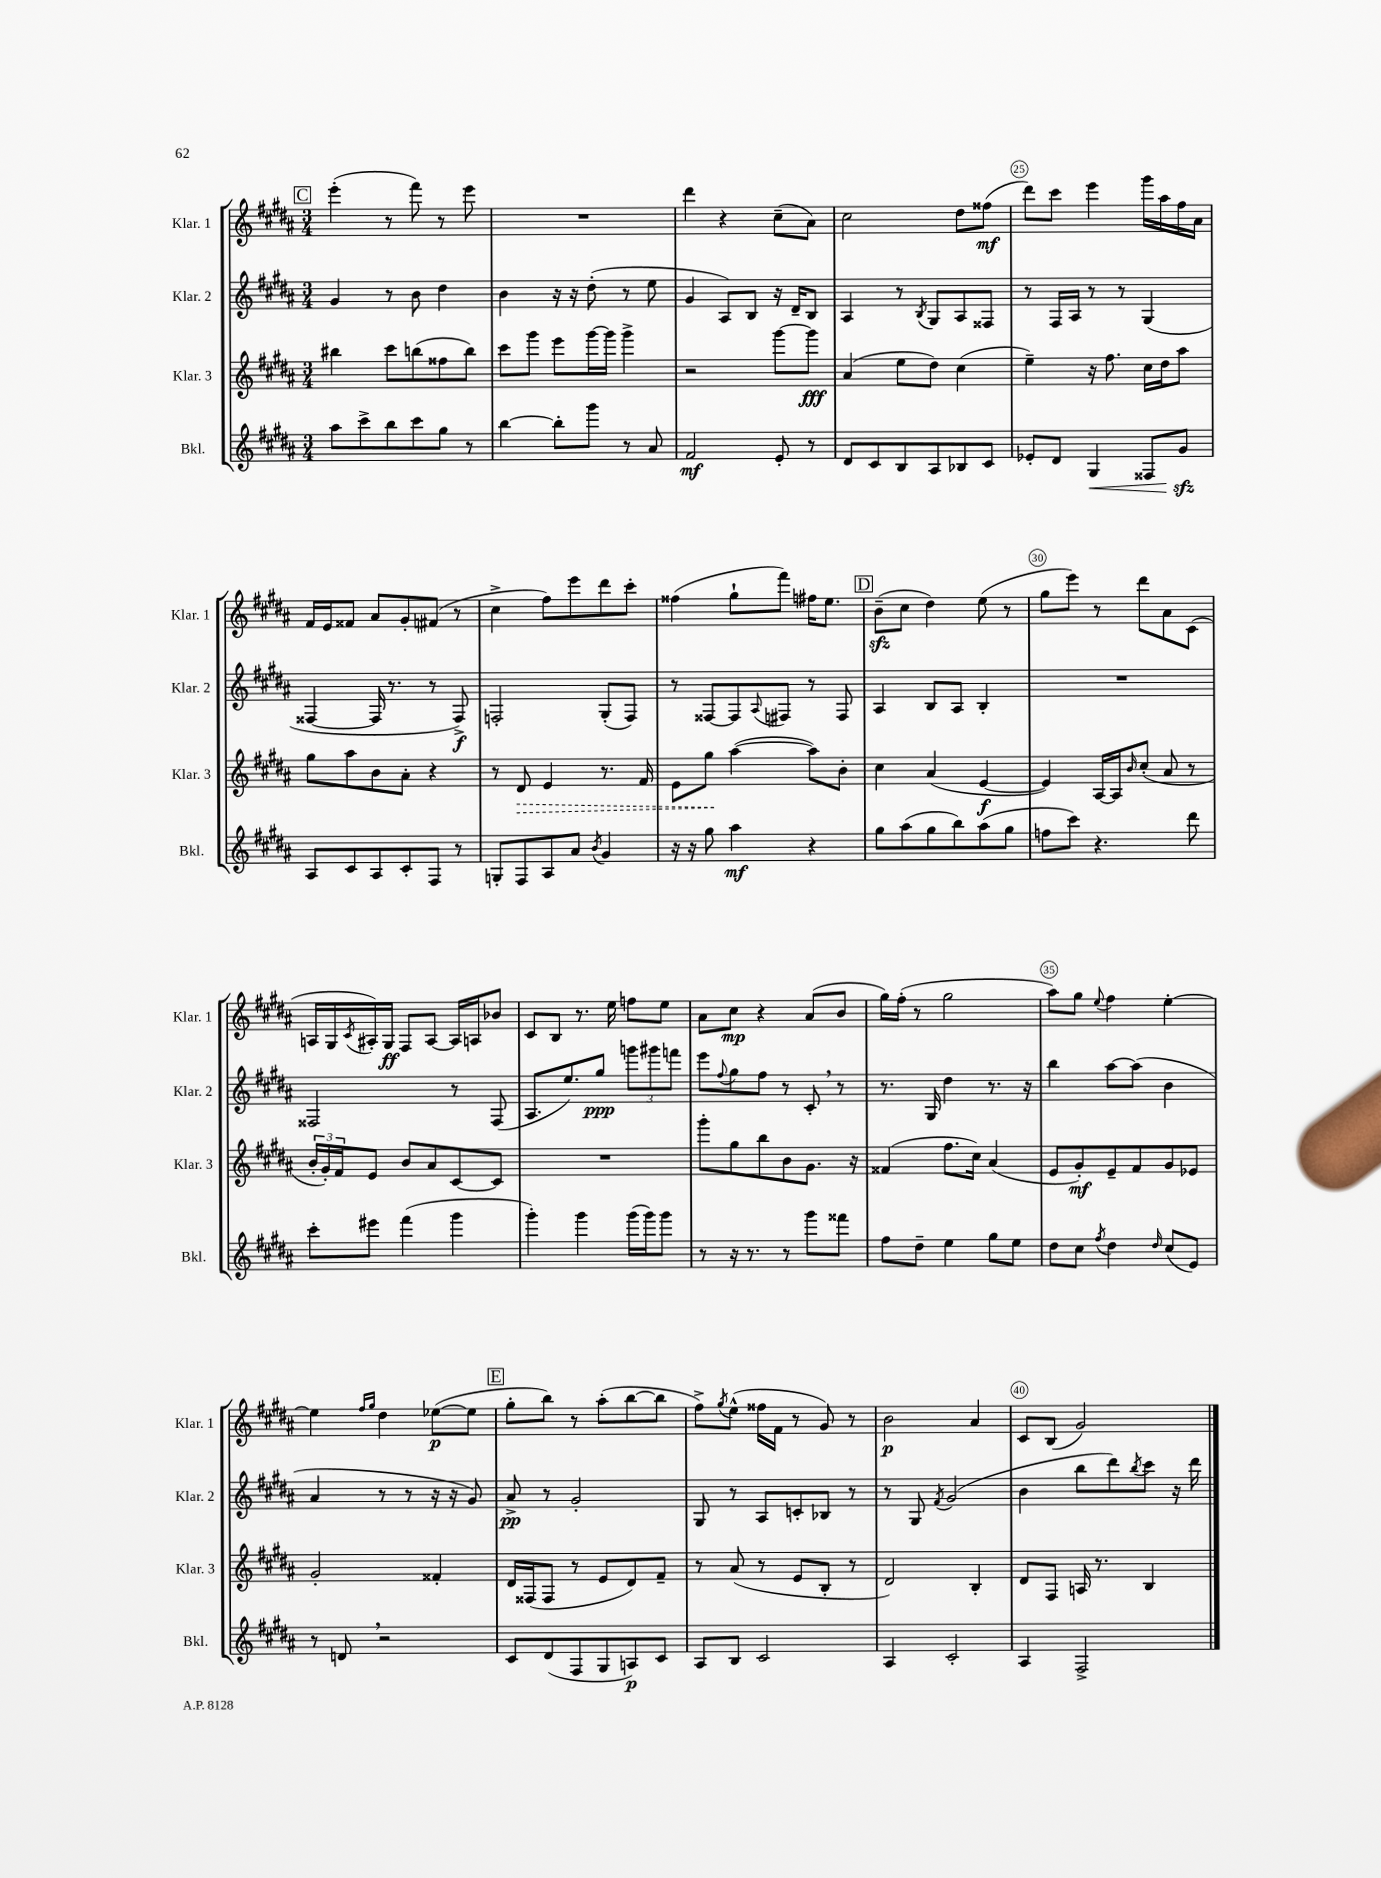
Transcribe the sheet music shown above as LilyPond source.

<<
\new StaffGroup <<
\new Staff = "s0" \with { instrumentName = "Klar. 1" shortInstrumentName = "Klar. 1" } {
    \clef treble \key b \major \numericTimeSignature \time 3/4
    \mark \markup { \box "C" } e'''4-.( r8 fis'''8) r8 e'''8 |
    R2. |
    dis'''4 r4 cis''8--( ais'8) |
    cis''2 dis''8 fisis''8\mf( |
    dis'''8) cis'''8 e'''4 gis'''16 ais''16 fis''16 ais'16 |
    fis'16 e'16 fisis'8 ais'8 gis'8-. fis'8( r8 |
    cis''4-> fis''8) e'''8 dis'''8 cis'''8-. |
    fisis''4( gis''8-! fis'''8) fis''16 e''8. |
    \mark \markup { \box "D" } b'8--\sfz( cis''8 dis''4) e''8( r8 |
    gis''8 e'''8) r8 dis'''8 ais'8 cis'8( |
    a16 gis16 \acciaccatura { cis'8 } ais16-.) gis16\ff fis8 ais8~ ais16 a16 bes'8 |
    cis'8 b8 r8. e''16 f''8 e''8 |
    ais'8 cis''8\mp r4 ais'8( b'8 |
    gis''16) fis''16-.( r8 gis''2 |
    ais''8) gis''8 \appoggiatura { e''8 } fis''4 e''4~-. |
    e''4 \grace { fis''16 gis''16 } dis''4 ees''8~\p( ees''8 |
    \mark \markup { \box "E" } gis''8-. b''8) r8 ais''8-.( b''8~ b''8 |
    fis''8->) \acciaccatura { gis''8 } e''8-^( fisis''16 fis'16 r8 gis'8) r8 |
    b'2\p ais'4 |
    cis'8 b8( gis'2) \bar "|." |
}
\new Staff = "s1" \with { instrumentName = "Klar. 2" shortInstrumentName = "Klar. 2" } {
    \clef treble \key b \major \numericTimeSignature \time 3/4
    \mark \markup { \box "C" } gis'4 r8 b'8 dis''4 |
    b'4 r16 r16 dis''8-.( r8 e''8 |
    gis'4 ais8) b8 r16 dis'16-- b8 |
    ais4 r8 \acciaccatura { b8 } gis8 ais8 fisis8 |
    r8 fis16 ais16 r8 r8 gis4( |
    fisis4~ fisis16 r8. r8 fisis8->\f) |
    f2-. gis8-.( f8) |
    r8 fisis8~ fisis8 \appoggiatura { ais8 } fis8 r8 fis8 |
    \mark \markup { \box "D" } ais4 b8 ais8 b4-. |
    R2. |
    fisis2 r8 fisis8( |
    ais8. e''8.) gis''8\ppp \tuplet 3/2 { g'''8 gis'''8 f'''8 } |
    e'''8 \appoggiatura { fis''8 } gis''8 fis''8 r8 cis'8-. \breathe r8 |
    r8. gis16 dis''4 r8. r16 |
    b''4 ais''8~ ais''8( b'4 |
    ais'4 r8 r8 r16 r16 gis'8) |
    \mark \markup { \box "E" } ais'8->\pp r8 gis'2-. |
    gis8 r8 ais8 c'8-. bes8 r8 |
    r8 gis8 \acciaccatura { fis'8 } gis'2( |
    b'4 b''8 dis'''8) \acciaccatura { b''8 } cis'''8 r16 dis'''16 \bar "|." |
}
\new Staff = "s2" \with { instrumentName = "Klar. 3" shortInstrumentName = "Klar. 3" } {
    \clef treble \key b \major \numericTimeSignature \time 3/4
    \mark \markup { \box "C" } bis''4 cis'''8 b''8( fisis''8 b''8) |
    cis'''8 gis'''8 e'''8 gis'''16~ gis'''16 gis'''4-> |
    r2 gis'''8~ gis'''8\fff |
    ais'4( e''8 dis''8) cis''4( |
    e''4--) r16 fis''8. cis''16 dis''16 ais''8 |
    gis''8 ais''8 b'8 ais'8-. r4 |
    r8 \once \override Hairpin.style = #'dashed-line dis'8\> e'4 r8. fis'16 |
    e'8 gis''8\! ais''4~( ais''8) b'8-. |
    \mark \markup { \box "D" } cis''4 ais'4( e'4~\f |
    e'4) ais16~ ais16 \grace { b'16 } cis''8-.( ais'8 r8 |
    \tuplet 3/2 { b'16-. gis'16-.) fis'16 } e'8 b'8 ais'8 cis'8~ cis'8 |
    R2. |
    gis'''8-. gis''8 b''8 b'8 gis'8. r16 |
    fisis'4( fis''8. cis''16) ais'4( |
    e'8 gis'8-.\mf) e'8-- fis'8 gis'8 ees'8 |
    gis'2-. fisis'4-. |
    \mark \markup { \box "E" } dis'16 fisis16( fisis8 r8 e'8 dis'8) fis'8-- |
    r8 ais'8( r8 e'8 b8-. r8 |
    dis'2) b4-. |
    dis'8 fis8 a16 r8. b4 \bar "|." |
}
\new Staff = "s3" \with { instrumentName = "Bkl." shortInstrumentName = "Bkl." } {
    \clef treble \key b \major \numericTimeSignature \time 3/4
    \mark \markup { \box "C" } ais''8 cis'''8-> b''8 cis'''8 gis''8 r8 |
    b''4~ b''8-. gis'''8 r8 ais'8 |
    fis'2\mf e'8-. r8 |
    dis'8 cis'8 b8 ais8 bes8 cis'8 |
    ees'8-. dis'8 gis4\< fisis8 gis'8\sfz\! |
    ais8 cis'8 ais8 cis'8-. fis8 r8 |
    g8-. fis8 ais8 ais'8 \acciaccatura { b'8 } gis'4 |
    r16 r16 gis''8 ais''4\mf r4 |
    \mark \markup { \box "D" } gis''8 ais''8( gis''8 b''8) ais''8( gis''8 |
    f''8 cis'''8) r4. dis'''8 |
    cis'''8-. eis'''8 fis'''4( gis'''4 |
    gis'''4-.) gis'''4 gis'''16( gis'''16) gis'''8 |
    r8 r16 r8. r8 gis'''8 fisis'''8 |
    fis''8 dis''8-- e''4 gis''8 e''8 |
    dis''8 cis''8 \acciaccatura { fis''8 } dis''4 \grace { dis''16 } cis''8( e'8) |
    r8 d'8 \breathe r2 |
    \mark \markup { \box "E" } cis'8 dis'8( fis8 gis8 a8\p) cis'8 |
    ais8 b8 cis'2 |
    ais4 cis'2-. |
    ais4 fis2-> \bar "|." |
}
>>
>>
\layout { \context { \Score currentBarNumber = #21 \override BarNumber.break-visibility = ##(#f #t #t) barNumberVisibility = #(every-nth-bar-number-visible 5) \override BarNumber.stencil = #(make-stencil-circler 0.1 0.3 ly:text-interface::print) } }
